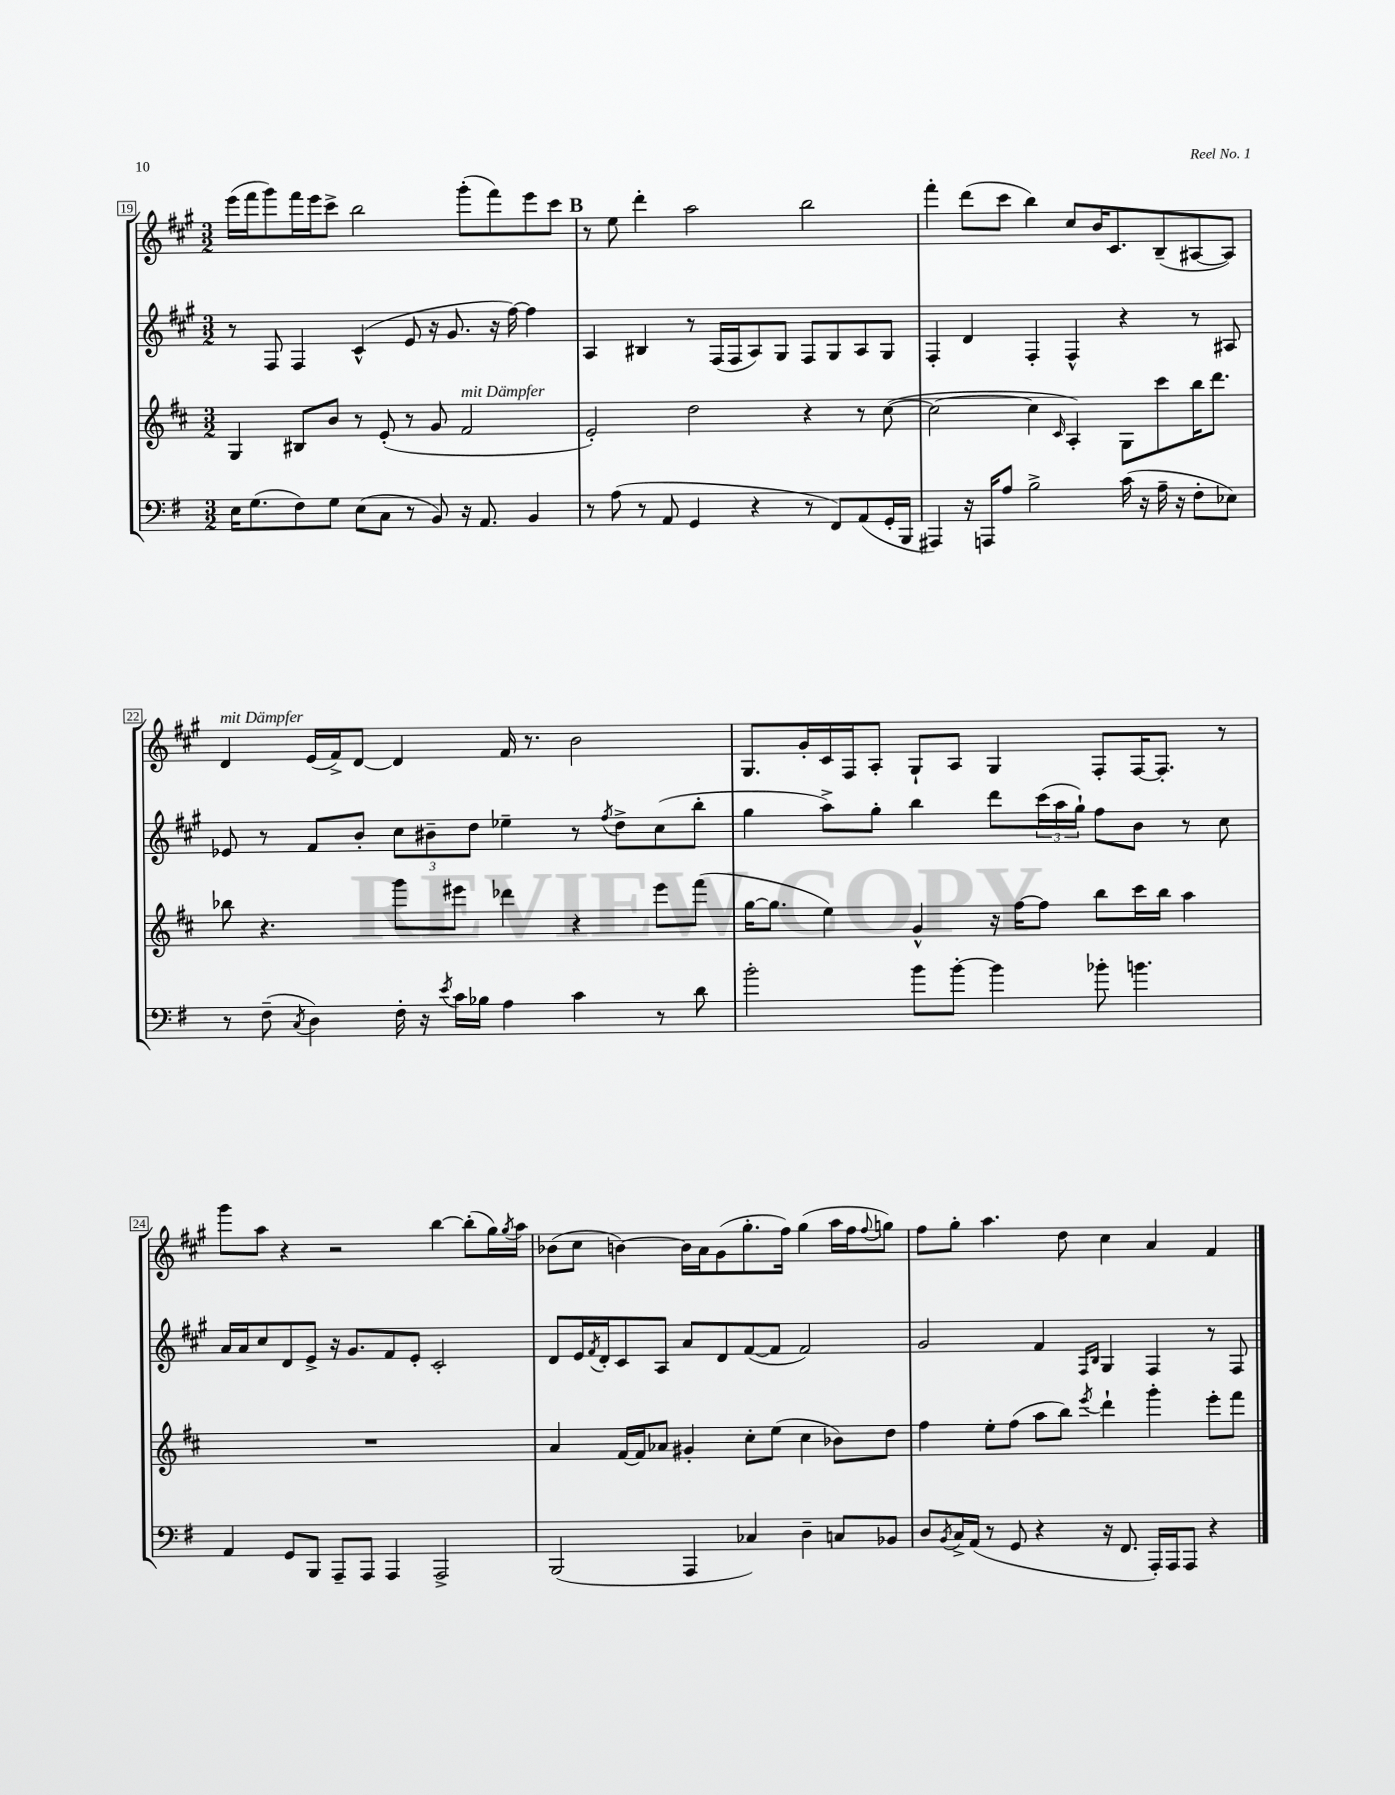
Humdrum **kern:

**kern	**kern	**kern	**kern
*staff4	*staff3	*staff2	*staff1
*clefF4	*clefG2	*clefG2	*clefG2
*k[f#]	*k[f#c#]	*k[f#c#g#]	*k[f#c#g#]
*M3/2	*M3/2	*M3/2	*M3/2
16E	4G	8r	(16eee
(8.G	.	.	16fff#
.	.	8F#	8ggg#)
8F#)	8B#	4F#	16fff#
.	.	.	16eee
8G	8b	.	8ccc#^
(8E	8r	(4c#^^	2bb
8C	(8e'	.	.
8r	8r	8e	.
8BB)	8g	16r	.
.	.	8.g#	.
16r	2f#	.	(8ggg#'
8.AA	.	.	.
.	.	16r	8fff#)
.	.	[16ff#)	.
4BB	.	4ff#]	8eee
.	.	.	8ccc#
=	=	=	=
8r	2e')	4A	8r
(8A	.	.	8ee
8r	.	4B#	4ddd'
8AA	.	.	.
4GG	2dd	8r	2aa
.	.	(16F#	.
.	.	16F#	.
4r	.	8A)	.
.	.	8G#	.
8r	4r	8F#	2bb
8FF#)	.	8G#	.
(8AA	8r	8A	.
16GG'	([8cc#	8G#	.
16BBB	.	.	.
=	=	=	=
4AAA#)	2cc#_	4F#'	4fff#'
16r	.	4d	(8ddd
16AAA	.	.	.
8A	.	.	8ccc#
2B^	4cc#]	4F#'	4bb)
.	16qqc#	.	.
.	4A')	4F#^^	8cc#
.	.	.	16b
.	.	.	8.c#
(16c	8G	4r	.
16r	.	.	.
16A~	8ccc#	.	(8B~
16r	.	.	.
8F#'	16bb	8r	[8A#
.	8.ddd	.	.
8E-)	.	8A#	8A#])
=	=	=	=
8r	8bb-	8e-	4d
(8F#~	4.r	8r	.
8qC	.	.	.
4D)	.	8f#	(16e
.	.	.	16f#^)
.	.	8b'	[8d
16F#'	8ggg	12cc#	4d]
16r	.	.	.
.	.	12b#~	.
8qe	.	.	.
16c	8eee#	.	.
.	.	12dd	.
16B-	.	.	.
4A	4ddd-	4ee-~	16f#
.	.	.	8.r
4c	4r	8r	2b
.	.	8qff#	.
.	.	8dd^	.
8r	8eee#	(8cc#	.
8d	(8fff#	8bb'	.
=	=	=	=
2b'	[16gg	4gg#	8.G#
.	8.gg]	.	.
.	.	.	16g#'
.	4ee)	8aa^)	16c#
.	.	.	16F#
.	.	8gg#'	8A'
8b	4g^^	4bb	8G#`
[8b'	.	.	8A
4b]	16r	8ddd	4G#
.	[16ff#	.	.
.	8ff#]	(24ccc#	.
.	.	24aa	.
.	.	24gg#`)	.
8b-'	8bb	8ff#	8F#'
4.b	16ccc#	8b	[16F#
.	16bb	.	8.F#']
.	4aa	8r	.
.	.	8cc#	8r
=	=	=	=
4AA	1.r	16a	8ggg#
.	.	16a	.
.	.	8cc#	8aa
8GG	.	8d	4r
8BBB	.	8e^	.
8AAA~	.	16r	2r
.	.	8.g#	.
8AAA	.	.	.
4AAA	.	8f#	.
.	.	8e'	.
2AAA^	.	2c#'	[4bb
.	.	.	(8bb']
.	.	.	16gg#)
.	.	.	8qgg#
.	.	.	16aa
=	=	=	=
(2BBB	4a	8d	(8b-
.	.	16e	8cc#
.	.	8qf#	.
.	.	16d'	.
.	[16f#	8c#	[4b)
.	16f#]	.	.
.	8a-	8A	.
4AAA	4g#'	8a	16b]
.	.	.	16a
.	.	8d	(8g#
4C-)	8cc#'	([8f#	8.gg#'
.	(8ee	8f#]	.
.	.	.	16ff#)
4D~	4cc#	2f#)	(4gg#
8C	8b-)	.	16aa
.	.	.	16ff#
.	.	.	8qqff#
8BB-	8dd	.	8gg)
=	=	=	=
8D	4ff#	2g#	8ff#
8qBB	.	.	.
16C^	.	.	8gg#'
(16AA	.	.	.
8r	8ee'	.	4.aa
8GG	(8ff#	.	.
4r	8aa	4f#	.
.	8bb)	.	8dd
.	.	16qqF#	.
.	8qeee	16qqB	.
16r	4ddd`	4G#	4cc#
8.FF#	.	.	.
16AAA')	4ggg'	4F#	4a
16AAA	.	.	.
8AAA	.	.	.
4r	8eee'	8r	4f#
.	8fff#	8F#	.
==	==	==	==
*-	*-	*-	*-
